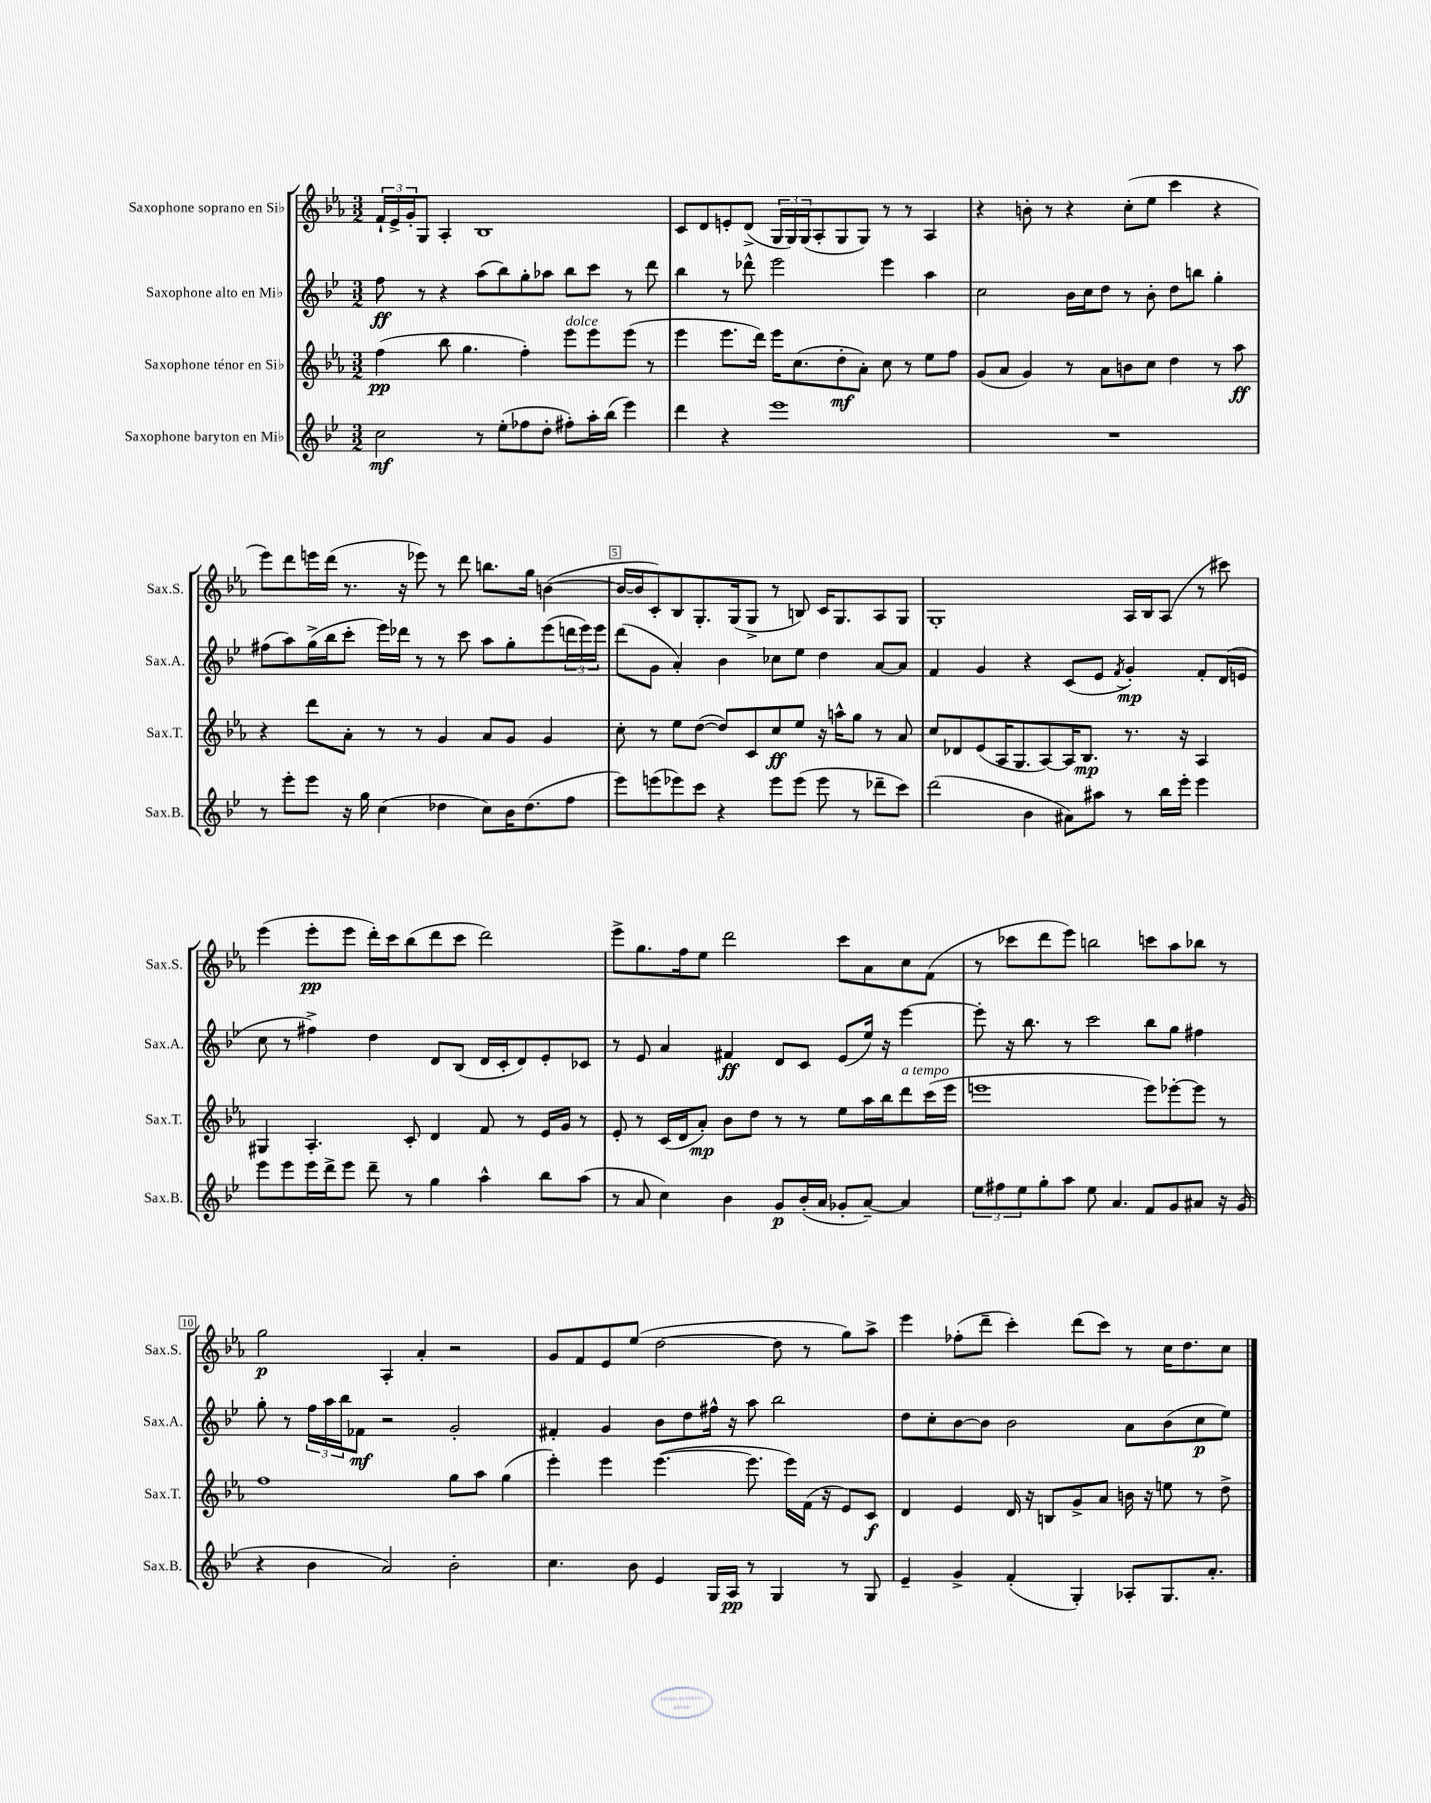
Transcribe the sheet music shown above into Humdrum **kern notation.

**kern	**kern	**kern	**kern
*staff4	*staff3	*staff2	*staff1
*clefG2	*clefG2	*clefG2	*clefG2
*k[b-e-]	*k[b-e-a-]	*k[b-e-]	*k[b-e-a-]
*M3/2	*M3/2	*M3/2	*M3/2
2cc	(4ff	8ff	24f`
.	.	.	24e-^
.	.	.	24g'
.	.	8r	8G
.	8bb-	4r	4A-'
.	4.gg	.	.
8r	.	(8aa	1B-
(8ee-'	.	8bb-)	.
8ff-	4ff')	8gg'	.
8dd'	.	8aa-	.
8ff#')	8eee-	8bb-	.
16aa'	8eee-	8ccc	.
(16bb-	.	.	.
4eee-)	(8eee-	8r	.
.	8r	8ddd	.
=	=	=	=
4ddd	4eee-	4bb-	8c
.	.	.	8d
4r	8.eee-	8r	8e'
.	.	8ddd-^^	(8d^
.	16ddd)	.	.
1eee-	16eee-	2eee-	24G
.	.	.	24G)
.	(8.cc	.	.
.	.	.	(24G
.	.	.	8A-'
.	8dd'	.	8G
.	8a-')	.	8G)
.	8cc	4eee-	8r
.	8r	.	8r
.	8ee-	4aa	4A-
.	8ff	.	.
=	=	=	=
1.r	(8g	2cc	4r
.	8a-	.	.
.	4g)	.	8b'
.	.	.	8r
.	8r	16b-	4r
.	.	16cc	.
.	8a-	8dd	.
.	8b	8r	(8cc'
.	8cc	8b-'	8ee-
.	4dd	8dd	4ccc
.	.	8bb	.
.	8r	4gg'	4r
.	8aa-	.	.
=	=	=	=
8r	4r	(8ff#	8eee-)
8eee-'	.	8aa)	8ddd
8eee-	8ddd	(16gg^	16eee
.	.	16bb-	(16ddd
16r	8a-'	8ccc'	8.r
16gg	.	.	.
(4cc	8r	16eee-)	.
.	.	16ddd-	16r
.	8r	8r	8eee-)
4dd-	4g	8r	8r
.	.	8ccc	8ddd
8cc)	8a-	8aa	8.bb
16b-	8g	8gg'	.
(8.dd-	.	.	16gg
.	4g	(8eee-	([4b
8ff	.	24ddd	.
.	.	24eee-)	.
.	.	24eee-	.
=	=	=	=
8eee-)	8cc'	(8ddd	16b_
.	.	.	16b]
(8eee	8r	8g	8c')
8eee-)	8ee-	4a')	8B-
8ccc	([8dd	.	8.G'
4r	8dd])	4b-	.
.	.	.	(16G
.	8c	.	8G^
8eee-	8cc	8cc-	8r
(8eee-	8ee-	8ee-	8B)
8eee-	16r	4dd	16c
.	16aa^^	.	8.G
8r	8gg	.	.
8ddd-~	8r	[8a	8A-
8ccc)	8a-	8a]	8G
=	=	=	=
(2ddd	8cc	4f	1G'
.	8d-	.	.
.	(8e-	4g	.
.	16A-	.	.
.	8.G	.	.
4b-	.	4r	.
.	[8A-)	.	.
8a#)	16A-]	(8c	.
.	8.B-	.	.
8aa#	.	8e-	.
.	.	8qf	.
8r	8.r	4g')	16A-
.	.	.	16B-
16bb-	.	.	(8A-
16eee-'	16r	.	.
4eee-	4A-	8f'	8r
.	.	(16d	8ccc#)
.	.	16e	.
=	=	=	=
8eee-	4G#	8cc	(4eee-
8eee-	.	8r	.
16eee-	4.A-'	4ff#^)	8eee-'
16ddd^	.	.	.
8eee-	.	.	8eee-
8ddd~	.	4dd	16ddd')
.	.	.	16ccc
8r	8c'	.	(8bb-
4gg	4d	8d	8ddd
.	.	(8B-	8ccc
4aa^^	8f	16d	2ddd)
.	.	16c'	.
.	8r	8d)	.
8bb-	16e-	8e-'	.
.	16g	.	.
(8aa	8r	8c-	.
=	=	=	=
8r	8e-'	8r	8eee-^
8a	8r	8e-	8.gg
4cc)	(16c	4a	.
.	16d	.	16ff
.	8a-')	.	8ee-
4b-	8b-	4f#	2ddd
.	8dd	.	.
8g	8r	8d	.
(16b-'	8r	8c	.
16a	.	.	.
8g-'	8ee-	(8e-	8ccc
[8a~)	16aa-	16ee-)	8a-
.	16bb-	16r	.
4a]	8ddd	[4eee-	8cc
.	(16ccc	.	(8f
.	16eee-	.	.
=	=	=	=
12ee-	1eee	8eee-']	8r
12ff#	.	.	.
.	.	16r	8ccc-
12ee-	.	.	.
.	.	8.bb-	.
8gg'	.	.	8ddd
8aa	.	8r	8eee-)
8ee-	.	2ccc	2bb
4.a	.	.	.
8f	8eee)	8bb-	8ccc
8g	[8eee-'	8gg	8aa-
8a#	8eee-]	4ff#	8bb-
16r	8r	.	8r
(16g	.	.	.
=	=	=	=
4r	1ff	8gg'	2gg
.	.	8r	.
4b-	.	24ff	.
.	.	24aa	.
.	.	24bb-	.
.	.	8f-	.
2a)	.	2r	4A-'
.	.	.	4a-'
2b-'	8gg	2g'	2r
.	8aa-	.	.
.	(4gg	.	.
=	=	=	=
4.cc	4eee-')	4f#'	8g
.	.	.	8f
.	4eee-	4g	8e-
8b-	.	.	(8ee-
4e-	([4.eee-	8b-	[2dd
.	.	8dd	.
16G	.	16ff#^^	.
16A	.	16r	.
8r	8.eee-]	8aa	.
4G	.	2bb-	8dd]
.	16eee-)	.	.
.	(16f	.	8r
.	16r	.	.
8r	8e-)	.	8gg)
8G	8c	.	8aa-^
=	=	=	=
4e-~	4d	8dd	4eee-
.	.	8cc'	.
4g^	4e-	[8b-	(8ff-'
.	.	8b-]	8ddd~
(4f'	16d	2b-	4ccc')
.	16r	.	.
.	8B	.	.
4G')	8g^	.	(8ddd
.	8a-	.	8ccc)
8A-'	16b	8a	8r
.	16r	.	.
8.G	8ee	(8b-	16cc
.	.	.	8.dd
.	8r	8cc	.
8.a'	.	.	.
.	8dd^	8ee-)	8cc
==	==	==	==
*-	*-	*-	*-
